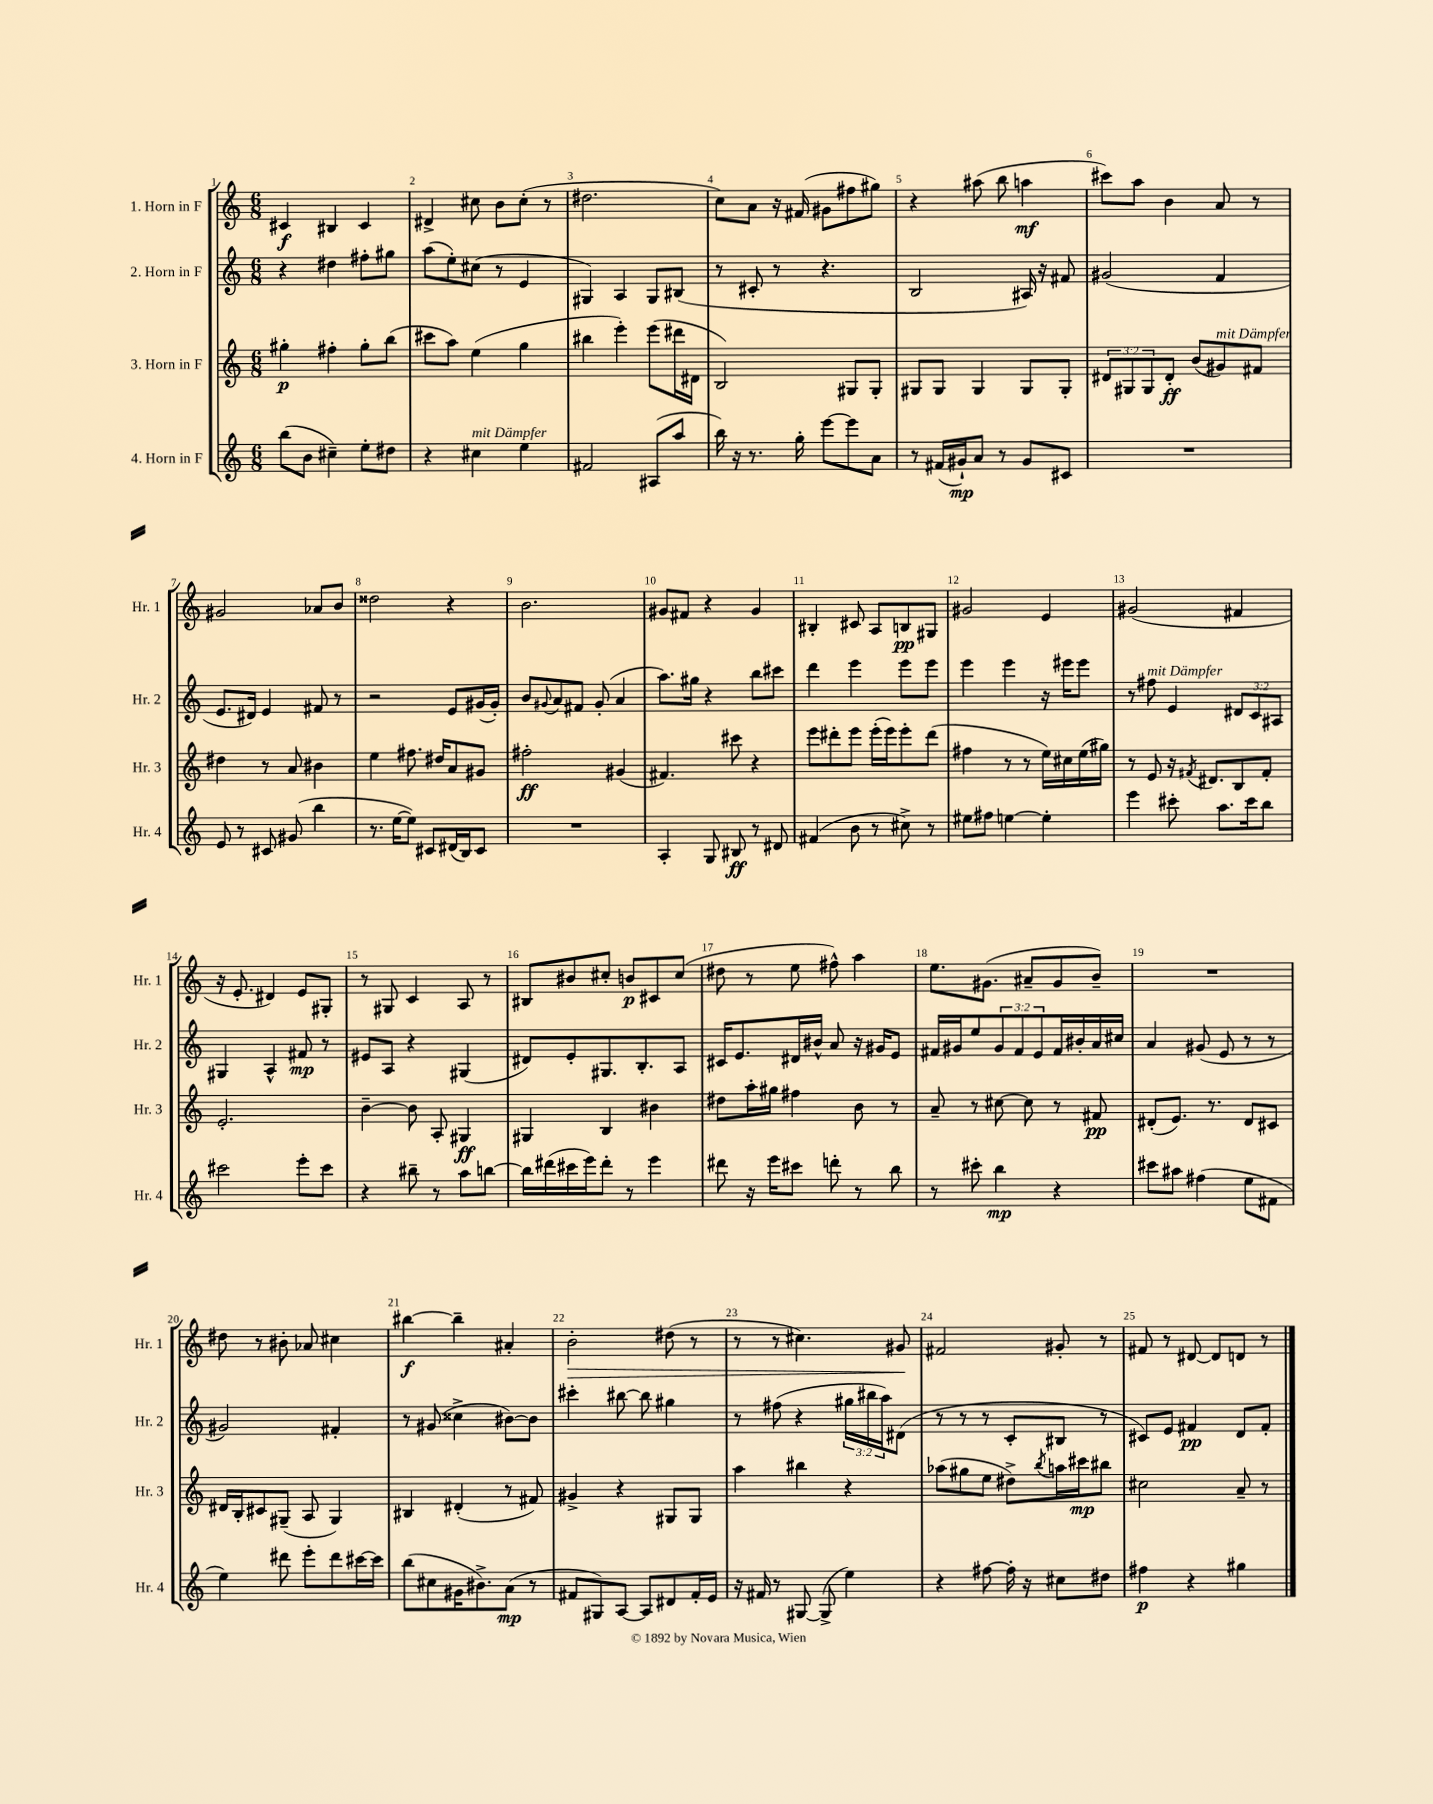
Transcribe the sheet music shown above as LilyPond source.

<<
\new StaffGroup <<
\new Staff = "s0" \with { instrumentName = "1. Horn in F" shortInstrumentName = "Hr. 1" } {
    \clef treble \key c \major \numericTimeSignature \time 6/8
    cis'4\f bis4 cis'4 |
    dis'4-> cis''8 b'8 cis''8-.( r8 |
    dis''2. |
    c''8) a'8 r16 fis'16( gis'8 fis''8 gis''8) |
    r4 ais''8( b''8 a''4\mf |
    cis'''8) a''8 b'4 a'8 r8 |
    gis'2 aes'8 b'8 |
    disis''2 r4 |
    b'2. |
    gis'8 fis'8 r4 gis'4 |
    bis4-. cis'8 a8 b8\pp gis8 |
    gis'2 e'4 |
    gis'2( fis'4 |
    r16 e'8.-. dis'4) e'8 gis8-. |
    r8 gis8 c'4 a8 r8 |
    bis8 bis'8 cis''8-. b'8\p cis'8 cis''8( |
    dis''8 r8 e''8 fis''8-^) a''4 |
    e''8. gis'8.( ais'8-- gis'8 b'8--) |
    R2. |
    dis''8 r8 bis'8-. aes'8 cis''4 |
    bis''4~\f bis''4-- ais'4-. |
    b'2-.\> dis''8( r8 |
    r8 r8 cis''4.) gis'8\! |
    fis'2 gis'8-. r8 |
    fis'8 r8 dis'8~ dis'8 d'8 r8 \bar "|." |
}
\new Staff = "s1" \with { instrumentName = "2. Horn in F" shortInstrumentName = "Hr. 2" } {
    \clef treble \key c \major \numericTimeSignature \time 6/8 \override Staff.TupletNumber.text = #tuplet-number::calc-fraction-text
    r4 dis''4 fis''8-. gis''8 |
    a''8( e''8-.) cis''8( r8 e'4 |
    gis4) a4 gis8 bis8( |
    r8 cis'8-. r8 r4. |
    b2 ais16) r16 fis'8 |
    gis'2( f'4 |
    e'8. dis'16) e'4 fis'8 r8 |
    r2 e'8 gis'16( gis'16-.) |
    b'8 \appoggiatura { gis'8 } a'8 fis'8 gis'8-.( a'4 |
    a''8.) gis''16 r4 b''8 cis'''8 |
    d'''4 e'''4 e'''8 e'''8 |
    e'''4 e'''4 r16 eis'''16 eis'''8 |
    r8 fis''8^\markup { \italic "mit Dämpfer" } e'4 \tuplet 3/2 { dis'8 c'8 ais8 } |
    gis4 a4-^ fis'8\mp r8 |
    eis'8 a8 r4 gis4( |
    dis'8) e'8-. gis8. b8.-. a8 |
    cis'16 e'8. dis'16 bis'16-^ a'8 r16 gis'16 e'8 |
    fis'16 gis'16 e''8 \tuplet 3/2 { gis'8 fis'8 e'8 } fis'16 bis'16-. a'16 cis''16 |
    a'4 gis'8( e'8 r8 r8 |
    gis'2) fis'4-. |
    r8 gis'8( cisis''4-> bis'8~) bis'8 |
    cis'''4-. bis''8~ bis''8 gis''4 |
    r8 fis''8( r4 \tuplet 3/2 { gis''16 bis''16 a''16) } dis'8( |
    r8 r8 r8 c'8-. bis8 r8 |
    cis'8) e'8 fis'4\pp d'8 fis'8-. \bar "|." |
}
\new Staff = "s2" \with { instrumentName = "3. Horn in F" shortInstrumentName = "Hr. 3" } {
    \clef treble \key c \major \numericTimeSignature \time 6/8 \override Staff.TupletNumber.text = #tuplet-number::calc-fraction-text
    gis''4-.\p fis''4-. gis''8-. b''8( |
    cis'''8 a''8) e''4( g''4 |
    bis''4 e'''4-.) e'''8( dis'''16 dis'16 |
    b2) gis8 gis8-. |
    gis8 gis8 gis4 gis8 gis8-. |
    \tuplet 3/2 { dis'8 gis8 gis8 } dis'8-.\ff b'8( gis'8^\markup { \italic "mit Dämpfer" }) fis'8 |
    dis''4 r8 a'8 bis'4 |
    e''4 fis''8. dis''16 a'8 gis'8 |
    fis''2-.\ff gis'4( |
    fis'4.) cis'''8 r4 |
    e'''8 dis'''8-. e'''8 e'''16-.( e'''16) e'''8-. dis'''8( |
    fis''4 r8 r8 e''16) cis''16 e''16( gis''16) |
    r8 e'8 r16 \acciaccatura { fis'8 } dis'8. b8 fis'8-. |
    e'2.-. |
    b'4~-- b'8 a8-. gis4\ff |
    gis4 b4 bis'4 |
    dis''8 a''16-. gis''16 fis''4 b'8 r8 |
    a'8-- r8 cis''8~ cis''8 r8 fis'8\pp |
    dis'8-.( e'8.) r8. dis'8 cis'8 |
    dis'16 b16-. cis'8 gis8--( a8 gis4) |
    bis4 dis'4-.( r8 fis'8) |
    gis'4-> r4 gis8 gis8 |
    a''4 bis''4 r4 |
    aes''8( gis''8 e''8 dis''8->) \acciaccatura { b''8 } a''16 cis'''16\mp bis''8 |
    cis''2 a'8-- r8 \bar "|." |
}
\new Staff = "s3" \with { instrumentName = "4. Horn in F" shortInstrumentName = "Hr. 4" } {
    \clef treble \key c \major \numericTimeSignature \time 6/8
    b''8( b'8 cis''4--) e''8-. dis''8 |
    r4 cis''4^\markup { \italic "mit Dämpfer" } e''4 |
    fis'2 ais8( a''8 |
    b''16) r16 r8. g''16-. e'''8~ e'''8 a'8 |
    r8 fis'16( gis'16-!\mp) a'8 r8 gis'8 cis'8 |
    R2. |
    e'8 r8 cis'8 gis'8( b''4 |
    r8. e''16~ e''8) cis'8 dis'16( b16) cis'8 |
    R2. |
    a4-. g8 bis8\ff r8 dis'8 |
    fis'4( b'8 r8 cis''8->) r8 |
    eis''8 fis''8 e''4~ e''4-. |
    e'''4 cis'''8-. a''8. cis'''16 b''8 |
    cis'''2 e'''8-. cis'''8 |
    r4 bis''8-- r8 a''8 b''8~ |
    b''16 dis'''16( cis'''16 e'''16) dis'''8-. r8 e'''4 |
    dis'''8 r16 e'''16 cis'''8 d'''8-. r8 b''8 |
    r8 cis'''8-. b''4\mp r4 |
    cis'''8 ais''8 fis''4( e''8 fis'8 |
    e''4) dis'''8 e'''8-. dis'''8 cis'''16~ cis'''16 |
    b''8( cis''8 gis'16 bis'8.->) a'8\mp( r8 |
    fis'8 gis8) a8~ a8 dis'8 fis'16-. e'16 |
    r16 fis'16 r8 gis8~ gis8->( e''4) |
    r4 fis''8~ fis''16-. r16 cis''8 dis''8 |
    fis''4\p r4 gis''4 \bar "|." |
}
>>
>>
\layout { \context { \Score \override BarNumber.break-visibility = ##(#f #t #t) barNumberVisibility = #all-bar-numbers-visible } }
